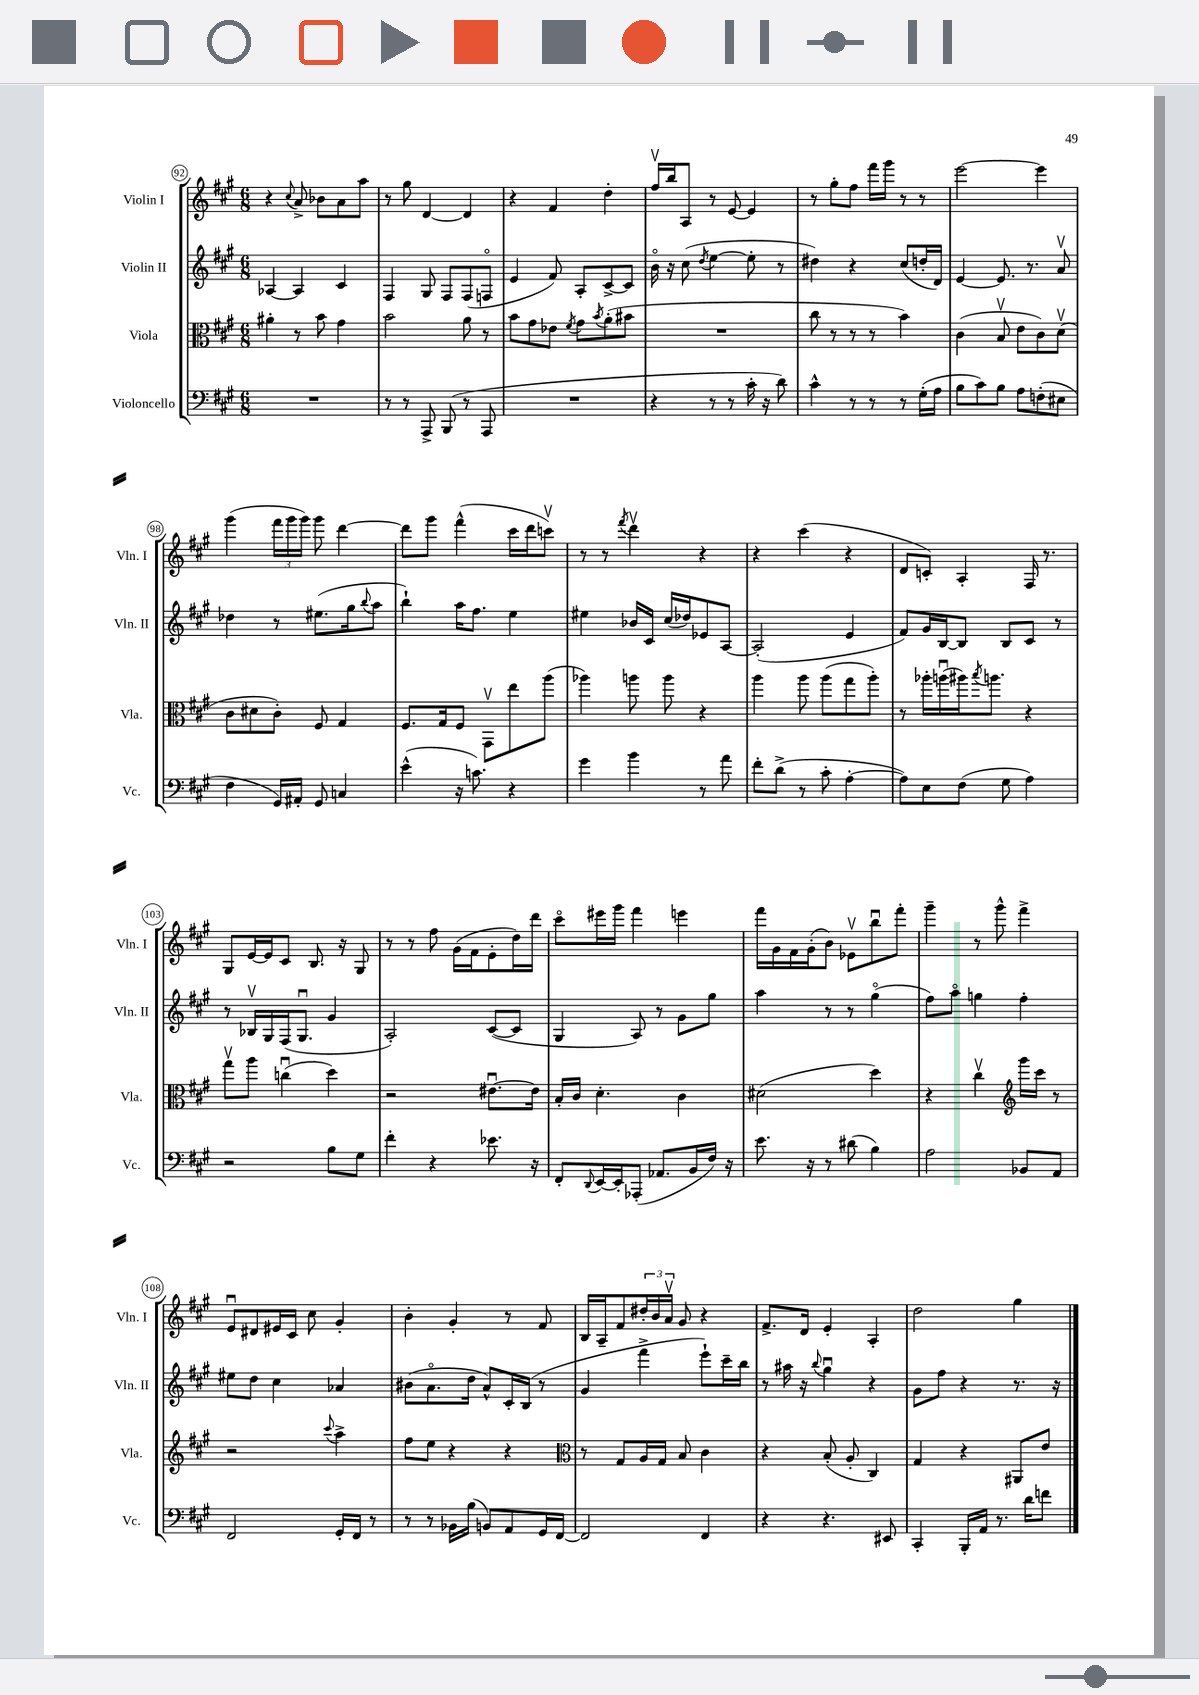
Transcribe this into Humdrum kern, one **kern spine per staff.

**kern	**kern	**kern	**kern
*staff4	*staff3	*staff2	*staff1
*clefF4	*clefC3	*clefG2	*clefG2
*k[f#c#g#]	*k[f#c#g#]	*k[f#c#g#]	*k[f#c#g#]
*M6/8	*M6/8	*M6/8	*M6/8
2.r	4a#'\	[4A-/	4r
.	.	.	8qqcc#/
.	8r	4A-/]	8a^/
.	8b\	.	8b-\L
.	4g#\	4c#/	8a\
.	.	.	8aa\J
=	=	=	=
8r	2b\	4F#/	8r
8r	.	.	8gg#\
8AAA^/	.	8G#/	[4d/
(8BBB/	.	8F#/L	.
8r	8a\	(8F#/	4d/]
8AAA/	8r	8Fo/J	.
=	=	=	=
2.r	8b\L	4e/	4r
.	8g#\	.	.
.	8e-\J	8f#/)	4f#/
.	8qf#/	.	.
.	8g#\L	8A'/L	.
.	8qb/	.	.
.	(8a'\	[8c#^/	4dd'\
.	8b#\J	8c#/]J	.
=	=	=	=
4r	2.r	16bo\	16ff#v/LL
.	.	16r	16bb/J
.	.	(8cc#\	8A/J
.	.	8qdd/	.
8r	.	[4ee\	8r
8r	.	.	[8e/
16c#'\	.	8ee'\]	4e/]
16r	.	.	.
8d\)	.	8r	.
=	=	=	=
4c#^^\	8cc#\	4dd#\)	8r
.	8r	.	8gg#'\L
8r	8r	4r	8ff#\J
8r	8r	.	16fff#\LL
.	.	.	16ggg#\JJ
8r	4b\)	(8cc#/L	8r
(16G#'\LL	.	16dd'/L	8r
16A\JJ	.	16d/JJ)	.
=	=	=	=
8B\L	(4c#\	[4e/	[2eee\
8c#\)	.	.	.
8B\J	8Bv/	8.e/]	.
8A\L	8e\L	.	.
.	.	8.r	.
(8F'\	8c#\)	.	4eee\]
8E#\J	(8dv\J	8av/	.
=	=	=	=
4F#\	8c#\L	4dd-\	(4ggg#\
.	8d#\	.	.
16GG#/LL)	8c#'\J)	8r	24fff#\LL
.	.	.	24ggg#\
16AA#'/JJ	.	.	.
.	.	.	24ggg#\JJ)
8GG#/	8F#/	(8.ee#\L	8ggg#\
4C/	4G#/	.	[4ddd\
.	.	16gg#\k	.
.	.	8qqbb/	.
.	.	8aa\J	.
=	=	=	=
(4e^^\	8.F#/L	4bb`\)	8ddd\]L
.	.	.	8ggg#\J
.	16G#/k	.	.
16r	8F#/J	16aa\LK	(4fff#^^\
8.c\)	.	8.ff#\J	.
.	8GG#v\L	.	.
4r	8ee\	4ee\	16ccc#\LL
.	.	.	16ddd\J
.	(8aa\J	.	8cccv\J)
=	=	=	=
4g#\	4aa-\)	4ee#\	8r
.	.	.	8r
.	.	.	8qfff#/
4b\	8aa\	16b-/LL	4dddv\
.	.	16c#/JJ	.
.	8aa\	(16cc#/LL	.
.	.	16dd-/J)	.
8r	4r	8e-/	4r
8a\	.	[8A/J	.
=	=	=	=
8f#'\L	4aa\	(2A'/]	4r
(8d^\J	.	.	.
8r	8aa\	.	(4ccc#\
8c#'\	(8aa\L	.	.
[4A'\	8gg#\	4e/	4r
.	8aa'\J)	.	.
=	=	=	=
8A\]L)	8r	8f#/L)	8d/L
8E\	16aa-'\LL	16g#/L	8c'/J)
.	(16aau\	[16B/J	.
(8F#\J	16aa#\J)	8B/]J	4A'/
.	8qbb/	.	.
.	8.aa\J	.	.
8G#\	.	8B/L	.
4A\)	4r	8c#/J	16F#/
.	.	.	8.r
.	.	8r	.
=	=	=	=
2r	8gg#v\L	8r	8G#/L
.	8aa\J	16B-v/LL	[16e/L
.	.	16G#/	16e/]J
.	(4ccu\	(16F#/J	8c#/J
.	.	8.G#u/J	.
.	.	.	8.B/
8B\L	4dd\)	4g#/	.
.	.	.	16r
8G#\J	.	.	8G#/
=	=	=	=
4f#'\	2r	2A'/)	8r
.	.	.	8r
4r	.	.	8ff#\
.	.	.	(16g#\LL
.	.	.	16f#\J
8.e-\	[8.e#u\L	([8c#/L	8e'\
.	.	8c#/]J	16dd\L)
16r	16e#\]Jk	.	16ddd\JJ
=	=	=	=
8FF#'/L	16B'/LL	4G#/	8ccc#o\L
.	16c#/JJ	.	.
8qqDD/	.	.	.
[16EE/L	4.d'\	.	16eee#\L
16EE'/]J	.	.	16ggg#\JJ
(8AAA-'/J	.	8A/)	4fff#\
8.AA-/L	.	8r	.
.	4c#\	8g#\L	4eee\
16BB/L	.	.	.
16F#/JJ)	.	8gg#\J	.
16r	.	.	.
=	=	=	=
8.e\	(2d#\	4aa\	16fff#\LL
.	.	.	16g#\
.	.	.	16f#\
16r	.	.	(16g#'\J
8r	.	8r	8b\J)
(8d#\	.	8r	8e-v\L
4B\)	4dd\)	(4gg#o\	8bbu\
.	.	.	8fff#'\J
=	=	=	=
2A\	4r	8ff#\L)	4ggg#~\
.	.	8aao\J	.
.	4cc#v\	4gg\	8r
.	.	.	8ggg#^^\
*	*clefG2	*	*
8BB-/L	16ggg#\LL	4ff#'\	4fff#^\
.	16ccc#\JJ	.	.
8AA/J	8r	.	.
=	=	=	=
2FF#/	2r	8ee#\L	8eu/L
.	.	8dd\J	8d#/
.	.	4cc#\	16e#/L
.	.	.	16c#/JJ
.	.	.	8cc#\
.	8qqccc#/	.	.
16GG#'/LL	4aa^\	4a-/	4g#'/
16FF#/JJ	.	.	.
8r	.	.	.
=	=	=	=
8r	8ff#\L	(8b#\L	4b'\
8r	8ee\J	8.ao\	.
16BB-\LL	4r	.	4g#'/
(16B\JJ	.	16dd\Jk	.
8BB/L)	.	8a^^/L)	.
8AA/	4r	16c#'/L	8r
.	.	(16B/JJ	.
16GG#/L	.	8r	8f#/
[16FF#/JJ	.	.	.
=	=	=	=
*	*clefC3	*	*
2FF#/]	8r	4g#/	16B/LL
.	.	.	16A~/J
.	8G#/L	.	8f#/
.	16A/L	4fff#^\	24dd#'/L
.	.	.	24b/
.	16G#/JJ	.	.
.	.	.	24av/JJ
.	8B/	.	8g#/
4FF#/	4c#\	8eee`\L)	4r
.	.	16ccc#~\L	.
.	.	16bb\JJ	.
=	=	=	=
4r	4r	8r	8.f#^/L
.	.	16aa#\	.
.	.	16r	16d/Jk
.	.	8qqbb/	.
4.r	(8B'/	4gg#u\	4e'/
.	8A'/	.	.
.	4C#/)	4r	4A'/
8EE#/	.	.	.
=	=	=	=
4CC#'/	4G#/	8g#\L	2dd\
.	.	8ff#\J	.
16BBB'/LL	4r	4r	.
16AA/JJ	.	.	.
8.r	.	.	.
.	8AA#/L	8.r	4gg#\
16d\LK	.	.	.
8f\J	8e/J	.	.
.	.	16r	.
==	==	==	==
*-	*-	*-	*-
